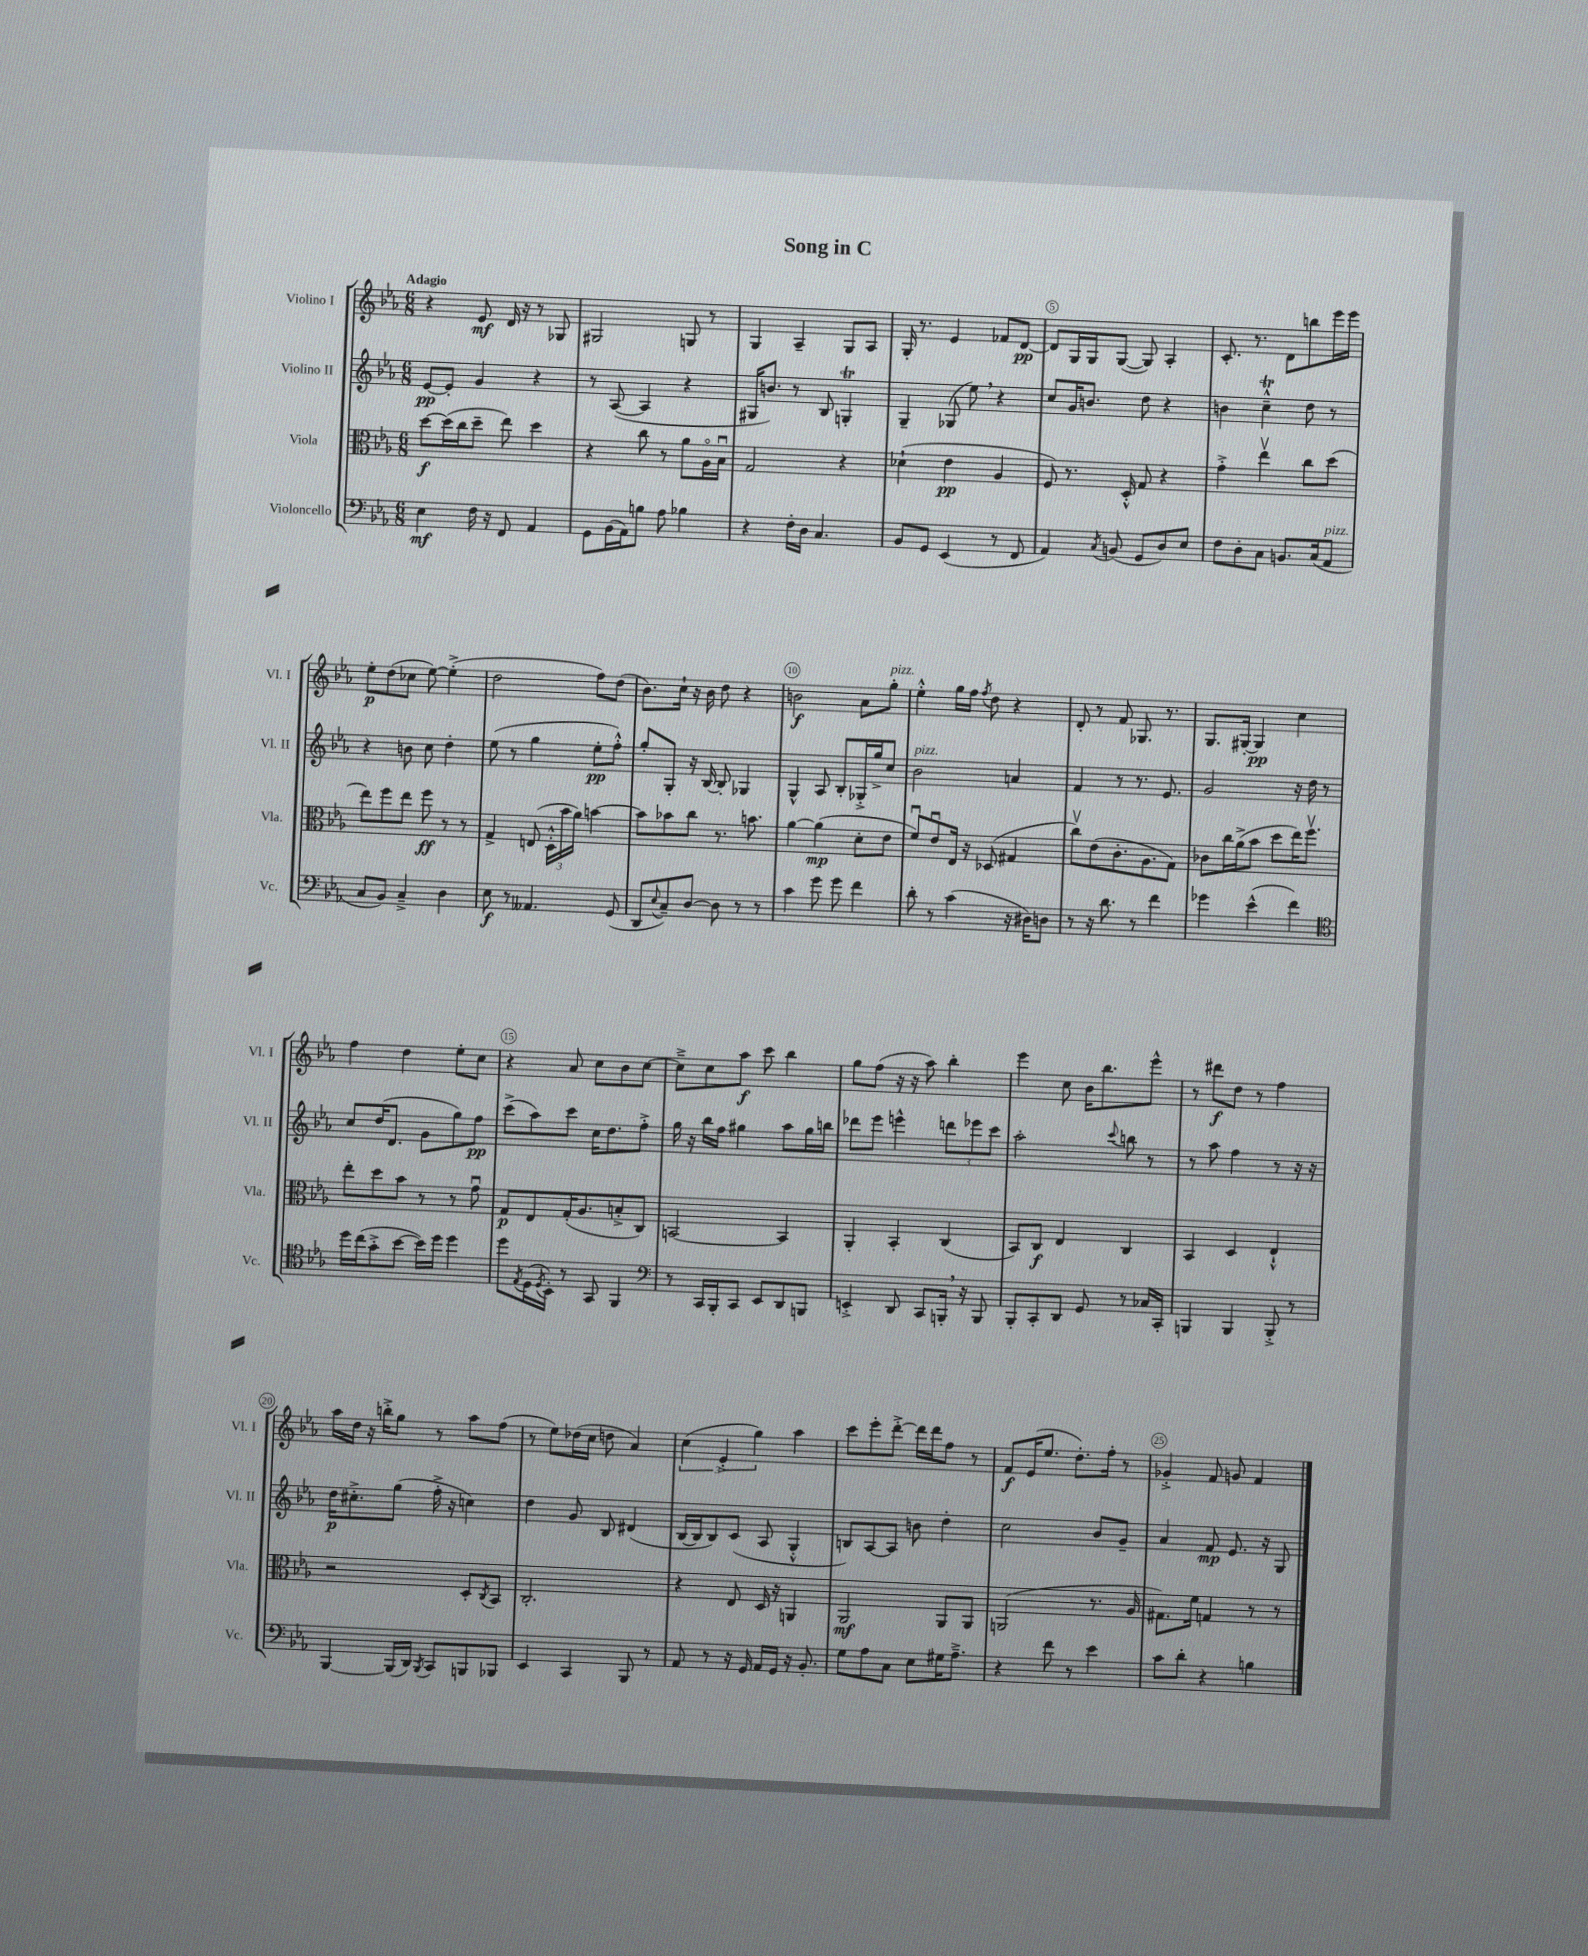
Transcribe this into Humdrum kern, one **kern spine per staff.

**kern	**kern	**kern	**kern
*staff4	*staff3	*staff2	*staff1
*clefF4	*clefC3	*clefG2	*clefG2
*k[b-e-a-]	*k[b-e-a-]	*k[b-e-a-]	*k[b-e-a-]
*M6/8	*M6/8	*M6/8	*M6/8
4E-	[8dd	[8e-	4r
.	(16dd]	8e-']	.
.	16cc	.	.
16F	8dd~	4g	8e-
16r	.	.	.
8FF	8ee-)	.	16d
.	.	.	16r
4AA-	4dd	4r	8r
.	.	.	8G-
=	=	=	=
8GG	4r	8r	2G#
(16BB-	.	([8A-	.
16AA-)	.	.	.
8B	8cc	4A-]	.
8A-	8r	.	.
4B-	8a-	4r	8G
.	16A-o	.	8r
.	16B-u	.	.
=	=	=	=
4r	2G	16G#	4G
.	.	8.b)	.
16F'	.	8r	4A-~
16D	.	.	.
4.C	.	8B-	.
.	4r	4G'	8G
.	.	.	8A-
=	=	=	=
8BB-	(4d-`	4G~	16G'
.	.	.	8.r
8GG	.	.	.
(4EE-	4e-	(8G-	4e-
.	.	8ee-)	.
8r	4A-	4r	8f-
8FF	.	.	[8d
=	=	=	=
4AA-)	8F)	8cc	8d]
.	8.r	16g	16G
.	.	8.b	16G
8qC	.	.	.
(8BB	.	.	([8G
.	16D'^^	.	.
8GG	8G	8dd	8G])
8D)	4r	4r	4A-'
8E-	.	.	.
=	=	=	=
8F	4g'^	4b	8.c'
8D'	.	.	.
.	.	.	8.r
8C	4ee-v	4cc~^^	.
8.BB	.	.	8d
.	8cc	8dd	8bb
(16C	.	.	.
8AA-	(8dd	8r	16eee-
.	.	.	16eee-
=	=	=	=
8C	8ee-)	4r	8ee-'
8BB-)	8ff	.	(8dd
4C~^	8ee-	8b	8cc-
.	8ff	8cc	[8ee-)
4D	8r	4dd'	(4ee-'^]
.	8r	.	.
=	=	=	=
8E-	4G^	(8ee-	2dd
8r	.	8r	.
4.AA--	(8E	4gg	.
.	24D'^^	.	.
.	24b-	.	.
.	24a-)	.	.
.	[4b	8ee-'	8ff)
(8GG	.	8ff'^^)	(8dd
=	=	=	=
8DD	8b]	8gg'	8.b-)
8qqE-	.	.	.
8C~)	8b-	8G'	.
.	.	.	16cc`
[8D	8cc	16r	16r
.	.	[16B-	16b-
8D]	8.r	8B-']	8dd
8r	.	4G-	4r
.	8.b	.	.
8r	.	.	.
=	=	=	=
4c	[4a-	4G^^	2b
8g	(4a-]	8A-	.
8g	.	8B-'	.
4f	8d'	16G-'^	8a-
.	.	16gg^	.
.	8e-	8cc	8gg'
=	=	=	=
8d'	8fu)	2b-	4ee-'^^
8r	8e-u	.	.
(4c	16E-	.	16gg
.	16r	.	16ff
.	.	.	8qff
.	(8D-	.	8dd
16r	4G#	4a	4r
16D#)	.	.	.
8D	.	.	.
=	=	=	=
8r	8ccv)	4f	8d'
16r	(8e-	.	8r
8.d	.	.	.
.	8.c'	8r	8f
8r	.	8.r	8.G-
.	8.A-	.	.
4f	.	.	.
.	.	8.e-	8.r
.	8G)	.	.
=	=	=	=
4g-	8c-	2g	8.G
.	16cc	.	.
.	(16a-^	.	[16G#'
(4e-^^	8b-	.	4G#]
.	8dd	.	.
4f)	16ee-)	16r	4cc
.	8.ffv	16dd	.
.	.	8r	.
=	=	=	=
*clefC4	*	*	*
16dd	8ee-'	8cc	4ff
(16cc	.	.	.
8g'^	8dd	(16dd	.
.	.	8.d	.
[8b-	8b-	.	4dd
16b-])	8r	8g	.
16dd	.	.	.
4dd	8r	8gg)	8ee-'
.	8gu	8ff	8cc
=	=	=	=
8dd	8G	(8ccc^	4r
8qE-	.	.	.
(16D	8E-	8aa-)	.
8qD	.	.	.
16BB-')	.	.	.
8r	(16G'	8ccc	8a-
.	8.A-	.	.
8GG	.	16cc	8cc
.	.	8.dd	.
4FF	8B'^	.	8b-
.	8C)	8ff'^	[8cc
=	=	=	=
*clefF4	*	*	*
8r	[2BB	16gg	8cc~^]
.	.	16r	.
16CC	.	16bb-	8cc
16BBB-'	.	16ff	.
8CC	.	4gg#	8aa-
8EE-	.	.	8ccc
8DD	4BB]	8aa-	4bb-
8BBB	.	16gg#	.
.	.	16bb	.
=	=	=	=
4EE'^	4AA-'	8ddd-	8gg
.	.	8eee-	(8ff
8DD	4BB-'	4eee^^	16r
.	.	.	16r
8CC	.	.	8aa-)
16BBB'	(4C	12ddd	4bb-'
16r	.	.	.
.	.	12eee-	.
8BBB	.	.	.
.	.	12ccc	.
=	=	=	=
8BBB-'	8BB-)	2aa-'	4eee-
8CC'	8C	.	.
8DD	4E-	.	8cc
8GG	.	.	16b-
.	.	.	8.bb-
.	.	8qqccc	.
8r	4C	8bb	.
16C-	.	8r	8eee-^^
16CC'	.	.	.
=	=	=	=
4BBB	4BB-	8r	8r
.	.	8aa-	8ddd#
4BBB	4D	4ff	8dd
.	.	.	8r
8BBB'^	4E-`^^	8r	4ff
8r	.	16r	.
.	.	16r	.
=	=	=	=
[4BBB-	2r	16dd	16aa-
.	.	8.cc#'^	16dd
.	.	.	16r
.	.	.	16bb'^
(16BBB-]	.	(8gg	8gg
16DD)	.	.	.
8qBBB-	.	.	.
8CC	.	16ff'^	8r
.	.	16r	.
8BBB	8D'	4cc)	8aa-
.	8qC	.	.
8BBB-	8BB-	.	(8ff
=	=	=	=
4EE-	2.C'	4dd	8r
.	.	.	8ee-)
4CC	.	8g	(16dd-
.	.	.	16cc
.	.	8B-	8dd
8BBB-	.	(4d#	4a-)
8r	.	.	.
=	=	=	=
8AA-	4r	[16B-	(6cc
.	.	16B-]	.
8r	.	8B-)	.
.	.	.	6e-'^
16r	8E-	(8c	.
16GG	.	.	.
.	.	.	6gg)
16AA-	16D	8A-	.
16GG	16r	.	.
16r	4AA	4G'^^	4aa-
8.BB-'	.	.	.
=	=	=	=
8G	2AA-	8B)	8ccc
8A-	.	[8A-	8eee-'
8C	.	8A-]	[8ddd'^
8E-	.	8b	16ddd]
.	.	.	16ddd
16G#	8AA-	4dd'	8ff
8.A-~^	.	.	.
.	8AA-	.	8r
=	=	=	=
4r	(2AA	2cc	8f
.	.	.	(16e-
.	.	.	8.ee-
8f	.	.	.
8r	.	.	8.dd')
4e-	8.r	8b-	.
.	.	.	16ff'
.	.	8g~	8r
.	16A-	.	.
=	=	=	=
8c	8.G#)	4a-	4g-'^
8d'	.	.	.
.	16f	.	.
4r	4G	8f	8f
.	.	8.e-	8g
4B	8r	.	4f
.	.	16r	.
.	8r	8G	.
==	==	==	==
*-	*-	*-	*-
